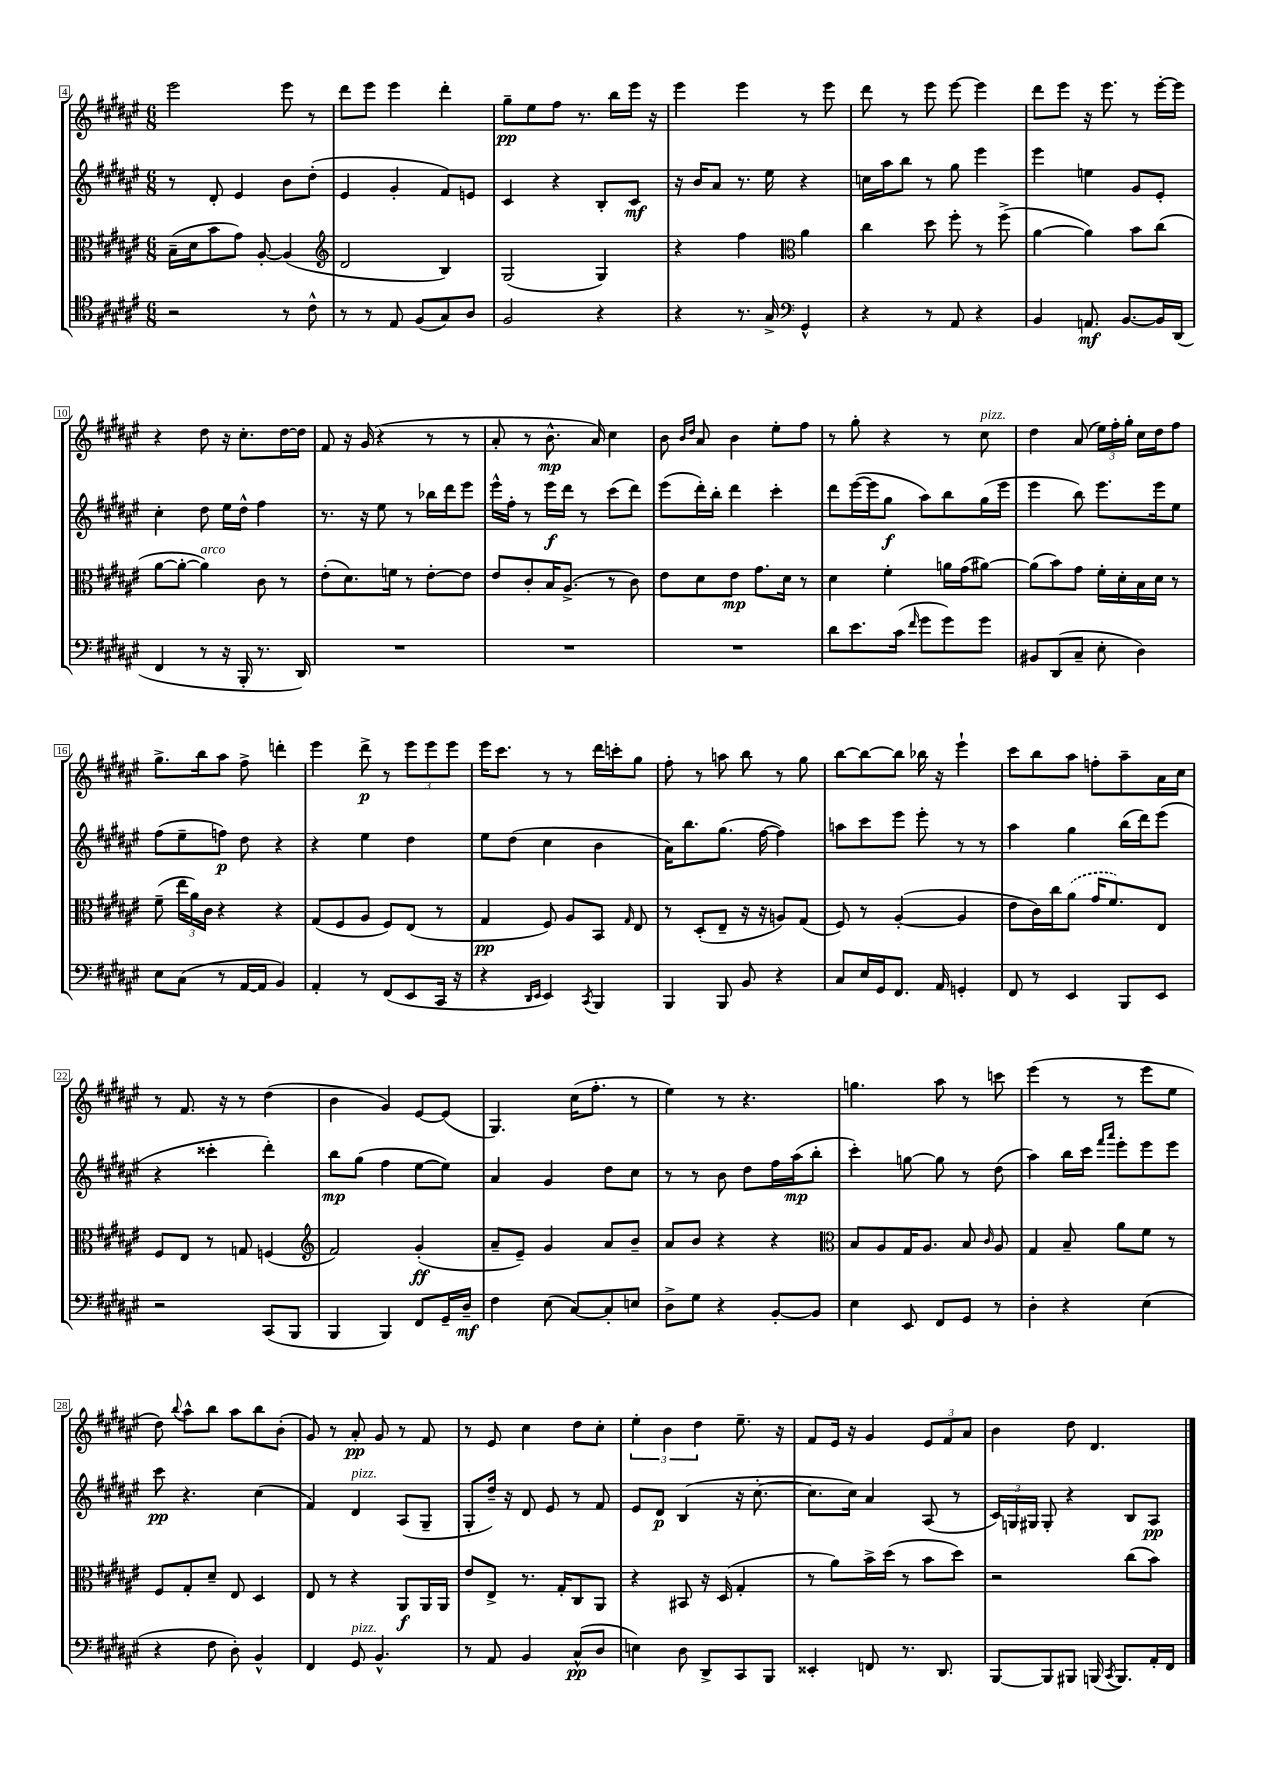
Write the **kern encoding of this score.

**kern	**dynam	**kern	**dynam	**kern	**dynam	**kern	**dynam
*part4	*part4	*part3	*part3	*part2	*part2	*part1	*part1
*staff4	*staff4	*staff3	*staff3	*staff2	*staff2	*staff1	*staff1
*clefC4	*	*clefC3	*	*clefG2	*	*clefG2	*
*k[f#c#g#d#a#e#]	*	*k[f#c#g#d#a#e#]	*	*k[f#c#g#d#a#e#]	*	*k[f#c#g#d#a#e#]	*
*M6/8	*	*M6/8	*	*M6/8	*	*M6/8	*
=4	=4	=4	=4	=4	=4	=4	=4
2r	.	(16B~\LL	.	8r	.	2eee#\	.
.	.	16d#\J	.	.	.	.	.
.	.	8b\	.	8d#'/	.	.	.
.	.	8g#\J)	.	4e#/	.	.	.
.	.	[8A#'/	.	.	.	.	.
8r	.	(4A#/]	.	8b\L	.	8eee#\	.
8c#^^\	.	.	.	(8dd#'\J	.	8r	.
=5	=5	=5	=5	=5	=5	=5	=5
*	*	*clefG2	*	*	*	*	*
8r	.	2d#/	.	4e#/	.	8ddd#\L	.
8r	.	.	.	.	.	8eee#\J	.
8E#/	.	.	.	4g#'/	.	4eee#\	.
(8F#/L	.	.	.	.	.	.	.
8G#/)	.	4B/)	.	8f#/L)	.	4ddd#'\	.
8A#/J	.	.	.	8en/J	.	.	.
=6	=6	=6	=6	=6	=6	=6	=6
2F#/	.	(2G#/	.	4c#/	.	8gg#~\L	pp
.	.	.	.	.	.	8ee#\	.
.	.	.	.	4r	.	8ff#\J	.
.	.	.	.	.	.	8.r	.
4r	.	4G#/)	.	8B'/L	.	.	.
.	.	.	.	.	.	16bb\LL	.
.	.	.	.	8c#/J	mf	16eee#\JJ	.
.	.	.	.	.	.	16r	.
=7	=7	=7	=7	=7	=7	=7	=7
4r	.	4r	.	16r	.	4eee#\	.
.	.	.	.	16b/KL	.	.	.
.	.	.	.	8a#/J	.	.	.
8.r	.	4ff#\	.	8.r	.	4eee#\	.
16G#^/	.	.	.	16ee#\	.	.	.
*clefF4	*	*clefC3	*	*	*	*	*
4GG#^^/	.	4a#\	.	4r	.	8r	.
.	.	.	.	.	.	8eee#\	.
=8	=8	=8	=8	=8	=8	=8	=8
4r	.	4cc#\	.	16ccn\LL	.	8ddd#\	.
.	.	.	.	16aa#\J	.	.	.
.	.	.	.	8bb\J	.	8r	.
8r	.	8dd#\	.	8r	.	8eee#\	.
8AA#/	.	8ff#'\	.	8gg#\	.	[8eee#\	.
4r	.	8r	.	4eee#\	.	4eee#\]	.
.	.	(8ff#^\	.	.	.	.	.
=9	=9	=9	=9	=9	=9	=9	=9
4BB/	.	[4a#\	.	4eee#\	.	8ddd#\L	.
.	.	.	.	.	.	8eee#\J	.
8.AAn/	mf	4a#\])	.	4een\	.	16r	.
.	.	.	.	.	.	8.eee#\	.
[8.BB/L	.	.	.	.	.	.	.
.	.	8b\L	.	8g#/L	.	8r	.
16BB/L]	.	(8cc#\J	.	8e#'/J	.	[16eee#'\LL	.
(16DD#/JJ	.	.	.	.	.	16eee#\JJ]	.
!!LO:LB:g=z
=10	=10	=10	=10	=10	=10	=10	=10
4FF#/	.	[8a#\L	.	4cc#'\	.	4r	.
.	.	8a#'\J_	.	.	.	.	.
!	!	!LO:TX:a:i:t=arco	!	!	!	!	!
8r	.	4a#\])	.	8dd#\	.	8dd#\	.
16r	.	.	.	16ee#\LL	.	16r	.
16BBB'/	.	.	.	16dd#^^\JJ	.	8.cc#'\L	.
8.r	.	8c#\	.	4ff#\	.	.	.
.	.	8r	.	.	.	[16dd#\L	.
16DD#/)	.	.	.	.	.	16dd#\JJ]	.
=11	=11	=11	=11	=11	=11	=11	=11
2.r	.	(8e#'\L	.	8.r	.	8f#/	.
.	.	8.d#\)	.	.	.	16r	.
.	.	.	.	16r	.	(16g#/	.
.	.	.	.	8ee#\	.	4r	.
.	.	16fn\Jk	.	.	.	.	.
.	.	8r	.	8r	.	.	.
.	.	[8e#'\L	.	16bb-X\LL	.	8r	.
.	.	.	.	16ddd#\J	.	.	.
.	.	8e#\J]	.	8eee#\J	.	8r	.
=12	=12	=12	=12	=12	=12	=12	=12
2.r	.	8e#/L	.	16eee#^^\LL	.	8a#'/	.
.	.	.	.	16ff#'\JJ	.	.	.
.	.	8c#'/	.	8r	.	8r	.
.	.	16B/K	.	16eee#\LL	f	8.b^^\	mp
.	.	(8.A#^/J	.	16ddd#\JJ	.	.	.
.	.	.	.	8r	.	.	.
.	.	.	.	.	.	16a#/)	.
.	.	8r	.	(8ccc#\L	.	4cc#\	.
.	.	8c#\)	.	8ddd#\J)	.	.	.
=13	=13	=13	=13	=13	=13	=13	=13
2.r	.	8e#\L	.	(8eee#\L	.	8b\	.
.	.	.	.	.	.	16qqb/LL	.
.	.	.	.	.	.	16qqdd#/JJ	.
.	.	8d#\	.	16ddd#'\L)	.	8a#/	.
.	.	.	.	16bb'\JJ	.	.	.
.	.	8e#\J	mp	4ddd#\	.	4b\	.
.	.	8.g#\L	.	.	.	.	.
.	.	.	.	4ccc#'\	.	8ee#'\L	.
.	.	16d#\Jk	.	.	.	.	.
.	.	8r	.	.	.	8ff#\J	.
=14	=14	=14	=14	=14	=14	=14	=14
8d#\L	.	4d#\	.	8ddd#\L	.	8r	.
8.e#\	.	.	.	([16eee#\L	.	8gg#'\	.
.	.	.	.	16eee#\J]	.	.	.
.	.	4f#'\	.	8gg#\J	f	4r	.
(16c#\Jk	.	.	.	.	.	.	.
16qqf#/	.	.	.	.	.	.	.
8g#\L	.	.	.	8aa#\L)	.	.	.
8g#\)	.	16an\LL	.	8bb\	.	8r	.
.	.	(16g#\J	.	.	.	.	.
!	!	!	!	!	!	!LO:TX:a:i:t=pizz.	!
8g#\J	.	[8a#X\J)	.	(16gg#\L	.	8cc#\	.
.	.	.	.	16eee#\JJ	.	.	.
=15	=15	=15	=15	=15	=15	=15	=15
8BB#X/L	.	(8a#\L]	.	4eee#\	.	4dd#\	.
(8DD#/	.	8b\)	.	.	.	.	.
8C#~/J	.	8g#\J	.	8bb\)	.	(8a#/	.
8E#'\	.	16f#'\LL	.	8.eee#\L	.	24ee#\LL)	.
.	.	.	.	.	.	24ff#'\	.
.	.	16d#'\	.	.	.	.	.
.	.	.	.	.	.	24gg#'\JJ	.
4D#\)	.	16B\	.	.	.	16cc#\LL	.
.	.	16d#\JJ	.	16eee#\k	.	16dd#\J	.
.	.	8r	.	8ee#\J	.	8ff#\J	.
!!LO:LB:g=z
=16	=16	=16	=16	=16	=16	=16	=16
8E#\L	.	(8f#~\	.	(8ff#\L	.	8.gg#^\L	.
(8C#\J	.	24ee#\LL	.	8ee#~\	.	.	.
.	.	24a#\)	.	.	.	.	.
.	.	.	.	.	.	16bb\k	.
.	.	24c#\JJ	.	.	.	.	.
8r	.	4r	.	8ffn\J)	p	8aa#\J	.
[16AA#/LL	.	.	.	8dd#\	.	8ff#^\	.
16AA#/JJ]	.	.	.	.	.	.	.
4BB/)	.	4r	.	4r	.	4dddn'\	.
=17	=17	=17	=17	=17	=17	=17	=17
4AA#'/	.	(8G#/L	.	4r	.	4eee#\	.
.	.	8F#/	.	.	.	.	.
8r	.	8A#/J	.	4ee#\	.	8ddd#^\	p
(8FF#/L	.	8F#/L)	.	.	.	8r	.
8EE#/	.	(8E#/J	.	4dd#\	.	12eee#\L	.
.	.	.	.	.	.	12eee#\	.
16CC#/Jk	.	8r	.	.	.	.	.
.	.	.	.	.	.	12eee#\J	.
16r	.	.	.	.	.	.	.
=18	=18	=18	=18	=18	=18	=18	=18
4r	.	4G#/	pp	8ee#\L	.	16eee#\KL	.
.	.	.	.	.	.	8.ccc#\J	.
.	.	.	.	(8dd#\J	.	.	.
16qqDD#/LL	.	.	.	.	.	.	.
16qqEE#/JJ	.	.	.	.	.	.	.
4EE#/)	.	8F#/)	.	4cc#\	.	8r	.
.	.	8A#/L	.	.	.	8r	.
8qCC#/	.	.	.	.	.	.	.
4BBB/	.	8BB/J	.	4b\	.	16ddd#\LL	.
.	.	.	.	.	.	16cccn'\J	.
.	.	16qqG#/	.	.	.	.	.
.	.	8E#/	.	.	.	8gg#\J	.
=19	=19	=19	=19	=19	=19	=19	=19
4BBB/	.	8r	.	16a#\KL)	.	8ff#'\	.
.	.	.	.	8.bb\	.	.	.
.	.	(8D#'/L	.	.	.	8r	.
8BBB/	.	8E#~/J	.	(8.gg#\J	.	8aan\	.
8BB/	.	16r	.	.	.	8bb\	.
.	.	16r	.	[16ff#\	.	.	.
4r	.	8An/L)	.	4ff#\])	.	8r	.
.	.	(8G#/J	.	.	.	8gg#\	.
=20	=20	=20	=20	=20	=20	=20	=20
8C#/L	.	8F#/)	.	8aan\L	.	[8bb\L	.
16E#/L	.	8r	.	8ccc#\	.	8bb\_	.
16GG#/J	.	.	.	.	.	.	.
8.FF#/J	.	([4A#'/	.	8eee#\J	.	8bb\J]	.
.	.	.	.	8eee#'\	.	16bb-X\	.
16AA#/	.	.	.	.	.	16r	.
4GGn'/	.	4A#/]	.	8r	.	4eee#`\	.
.	.	.	.	8r	.	.	.
=21	=21	=21	=21	=21	=21	=21	=21
8FF#/	.	8e#\L	.	4aa#\	.	8ccc#\L	.
8r	.	16c#\L)	.	.	.	8bb\	.
.	.	16cc#\J	.	.	.	.	.
4EE#/	.	(8a#\J	.	4gg#\	.	8aa#\J	.
.	.	16g#/KL	.	.	.	8ffn'\L	.
.	.	8.f#/)	.	.	.	.	.
8BBB/L	.	.	.	(16bb\LL	.	8aa#~\	.
.	.	.	.	16ddd#\J)	.	.	.
8EE#/J	.	8E#/J	.	(8eee#\J	.	16a#\L	.
.	.	.	.	.	.	16cc#\JJ	.
!!LO:LB:g=z
=22	=22	=22	=22	=22	=22	=22	=22
2r	.	8F#/L	.	4r	.	8r	.
.	.	8E#/J	.	.	.	8.f#/	.
.	.	8r	.	4ccc##X'\	.	.	.
.	.	.	.	.	.	16r	.
.	.	8Gn/	.	.	.	8r	.
(8CC#/L	.	(4Fn/	.	4ddd#'\)	.	(4dd#\	.
8BBB/J	.	.	.	.	.	.	.
=23	=23	=23	=23	=23	=23	=23	=23
*	*	*clefG2	*	*	*	*	*
4BBB/	.	2f#/)	.	8bb\L	mp	4b\	.
.	.	.	.	(8gg#\J	.	.	.
4BBB/)	.	.	.	4ff#\	.	4g#/)	.
8FF#/L	.	(4g#'/	ff	[8ee#\L	.	[8e#/L	.
16GG#~/L	.	.	.	8ee#\J])	.	(8e#/J]	.
16D#~/JJ	mf	.	.	.	.	.	.
=24	=24	=24	=24	=24	=24	=24	=24
4F#\	.	8a#~/L	.	4a#/	.	4.G#/)	.
.	.	8e#~/J)	.	.	.	.	.
(8E#\	.	4g#/	.	4g#/	.	.	.
[8C#/L)	.	.	.	.	.	(16cc#\KL	.
.	.	.	.	.	.	8.ff#'\J	.
8C#'/]	.	8a#/L	.	8dd#\L	.	.	.
8En/J	.	8b~/J	.	8cc#\J	.	8r	.
=25	=25	=25	=25	=25	=25	=25	=25
8D#^\L	.	8a#/L	.	8r	.	4ee#\)	.
8G#\J	.	8b/J	.	8r	.	.	.
4r	.	4r	.	8b\	.	8r	.
.	.	.	.	8dd#\L	.	4.r	.
[8BB'/L	.	4r	.	16ff#\L	.	.	.
.	.	.	.	(16aa#\J	mp	.	.
8BB/J]	.	.	.	8bb'\J	.	.	.
=26	=26	=26	=26	=26	=26	=26	=26
*	*	*clefC3	*	*	*	*	*
4E#\	.	8B/L	.	4ccc#'\)	.	4.ggn\	.
.	.	8A#/	.	.	.	.	.
8EE#/	.	16G#/K	.	[8ggn\	.	.	.
.	.	8.A#/J	.	.	.	.	.
8FF#/L	.	.	.	8gg\]	.	8aa#\	.
8GG#/J	.	8B/	.	8r	.	8r	.
.	.	16qqc#/	.	.	.	.	.
8r	.	8A#/	.	(8dd#\	.	8cccn\	.
=27	=27	=27	=27	=27	=27	=27	=27
4D#'\	.	4G#/	.	4aa#\)	.	(4eee#\	.
4r	.	8B~/	.	16bb\LL	.	8r	.
.	.	.	.	16ccc#\JJ	.	.	.
.	.	.	.	16qqfff#/LL	.	.	.
.	.	.	.	16qqaaa#/JJ	.	.	.
.	.	8a#\L	.	8eee#'\L	.	8r	.
(4E#\	.	8f#\J	.	8eee#\	.	8eee#\L	.
.	.	8r	.	8eee#\J	.	8ee#\J	.
!!LO:LB:g=z
=28	=28	=28	=28	=28	=28	=28	=28
4r	.	8F#/L	.	8ccc#\	pp	8dd#\)	.
.	.	.	.	.	.	8qqbb/	.
.	.	8G#'/	.	4.r	.	8aa#^^\L	.
8F#\	.	8d#~/J	.	.	.	8bb\J	.
8D#'\)	.	8E#/	.	.	.	8aa#\L	.
4BB^^/	.	4D#/	.	(4cc#\	.	8bb\	.
.	.	.	.	.	.	(8b'\J	.
=29	=29	=29	=29	=29	=29	=29	=29
4FF#/	.	8E#/	.	4f#/)	.	8g#/)	.
.	.	8r	.	.	.	8r	.
!	!	!	!	!LO:TX:a:i:t=pizz.	!	!	!
!LO:TX:a:i:t=pizz.	!	!	!	!	!	!	!
8GG#/	.	4r	.	4d#/	.	8a#'/	pp
4.BB^^/	.	.	.	.	.	8g#/	.
.	.	8AA#/L	f	(8A#/L	.	8r	.
.	.	16AA#/L	.	8G#~/J	.	8f#/	.
.	.	16AA#/JJ	.	.	.	.	.
=30	=30	=30	=30	=30	=30	=30	=30
8r	.	8e#/L	.	8G#'/L	.	8r	.
8AA#/	.	8E#^/J	.	16dd#~/Jk)	.	8e#/	.
.	.	.	.	16r	.	.	.
4BB/	.	8.r	.	8d#/	.	4cc#\	.
.	.	.	.	8e#/	.	.	.
.	.	16G#'/KL	.	.	.	.	.
(8C#^^/L	pp	8C#/	.	8r	.	8dd#\L	.
8D#/J	.	8AA#/J	.	8f#/	.	8cc#'\J	.
=31	=31	=31	=31	=31	=31	=31	=31
4En\)	.	4r	.	8e#/L	.	6ee#'\	.
.	.	.	.	8d#/J	p	.	.
.	.	.	.	.	.	6b\	.
8D#\	.	8BB#X/	.	(4B/	.	.	.
.	.	.	.	.	.	6dd#\	.
8DD#^/L	.	16r	.	.	.	.	.
.	.	(16D#/	.	.	.	.	.
8CC#/	.	4G#'/	.	16r	.	8.ee#~\	.
.	.	.	.	[8.cc#'\	.	.	.
8BBB/J	.	.	.	.	.	.	.
.	.	.	.	.	.	16r	.
=32	=32	=32	=32	=32	=32	=32	=32
4EE##X'/	.	8r	.	8.cc#\L]	.	8f#/L	.
.	.	8a#\L)	.	.	.	16e#/Jk	.
.	.	.	.	16cc#\Jk)	.	16r	.
8FFn/	.	16b^\L	.	4a#/	.	4g#/	.
.	.	(16dd#\JJ	.	.	.	.	.
8.r	.	8r	.	.	.	.	.
.	.	8b\L	.	(8A#/	.	12e#/L	.
8.DD#/	.	.	.	.	.	.	.
.	.	.	.	.	.	12f#/	.
.	.	8dd#\J)	.	8r	.	.	.
.	.	.	.	.	.	12a#/J	.
=33	=33	=33	=33	=33	=33	=33	=33
[8BBB/L	.	2r	.	24c#/LL)	.	4b\	.
.	.	.	.	24Gn/	.	.	.
.	.	.	.	24G#X/JJ	.	.	.
8BBB/]	.	.	.	8G#'/	.	.	.
8BBB#X/J	.	.	.	4r	.	8dd#\	.
(16BBBn/	.	.	.	.	.	4.d#/	.
8qCC#/	.	.	.	.	.	.	.
8.BBB/L)	.	.	.	.	.	.	.
.	.	(8cc#\L	.	8B/L	.	.	.
16AA#'/L	.	8b\J)	.	8A#/J	pp	.	.
16FF#/JJ	.	.	.	.	.	.	.
==	==	==	==	==	==	==	==
*-	*-	*-	*-	*-	*-	*-	*-
